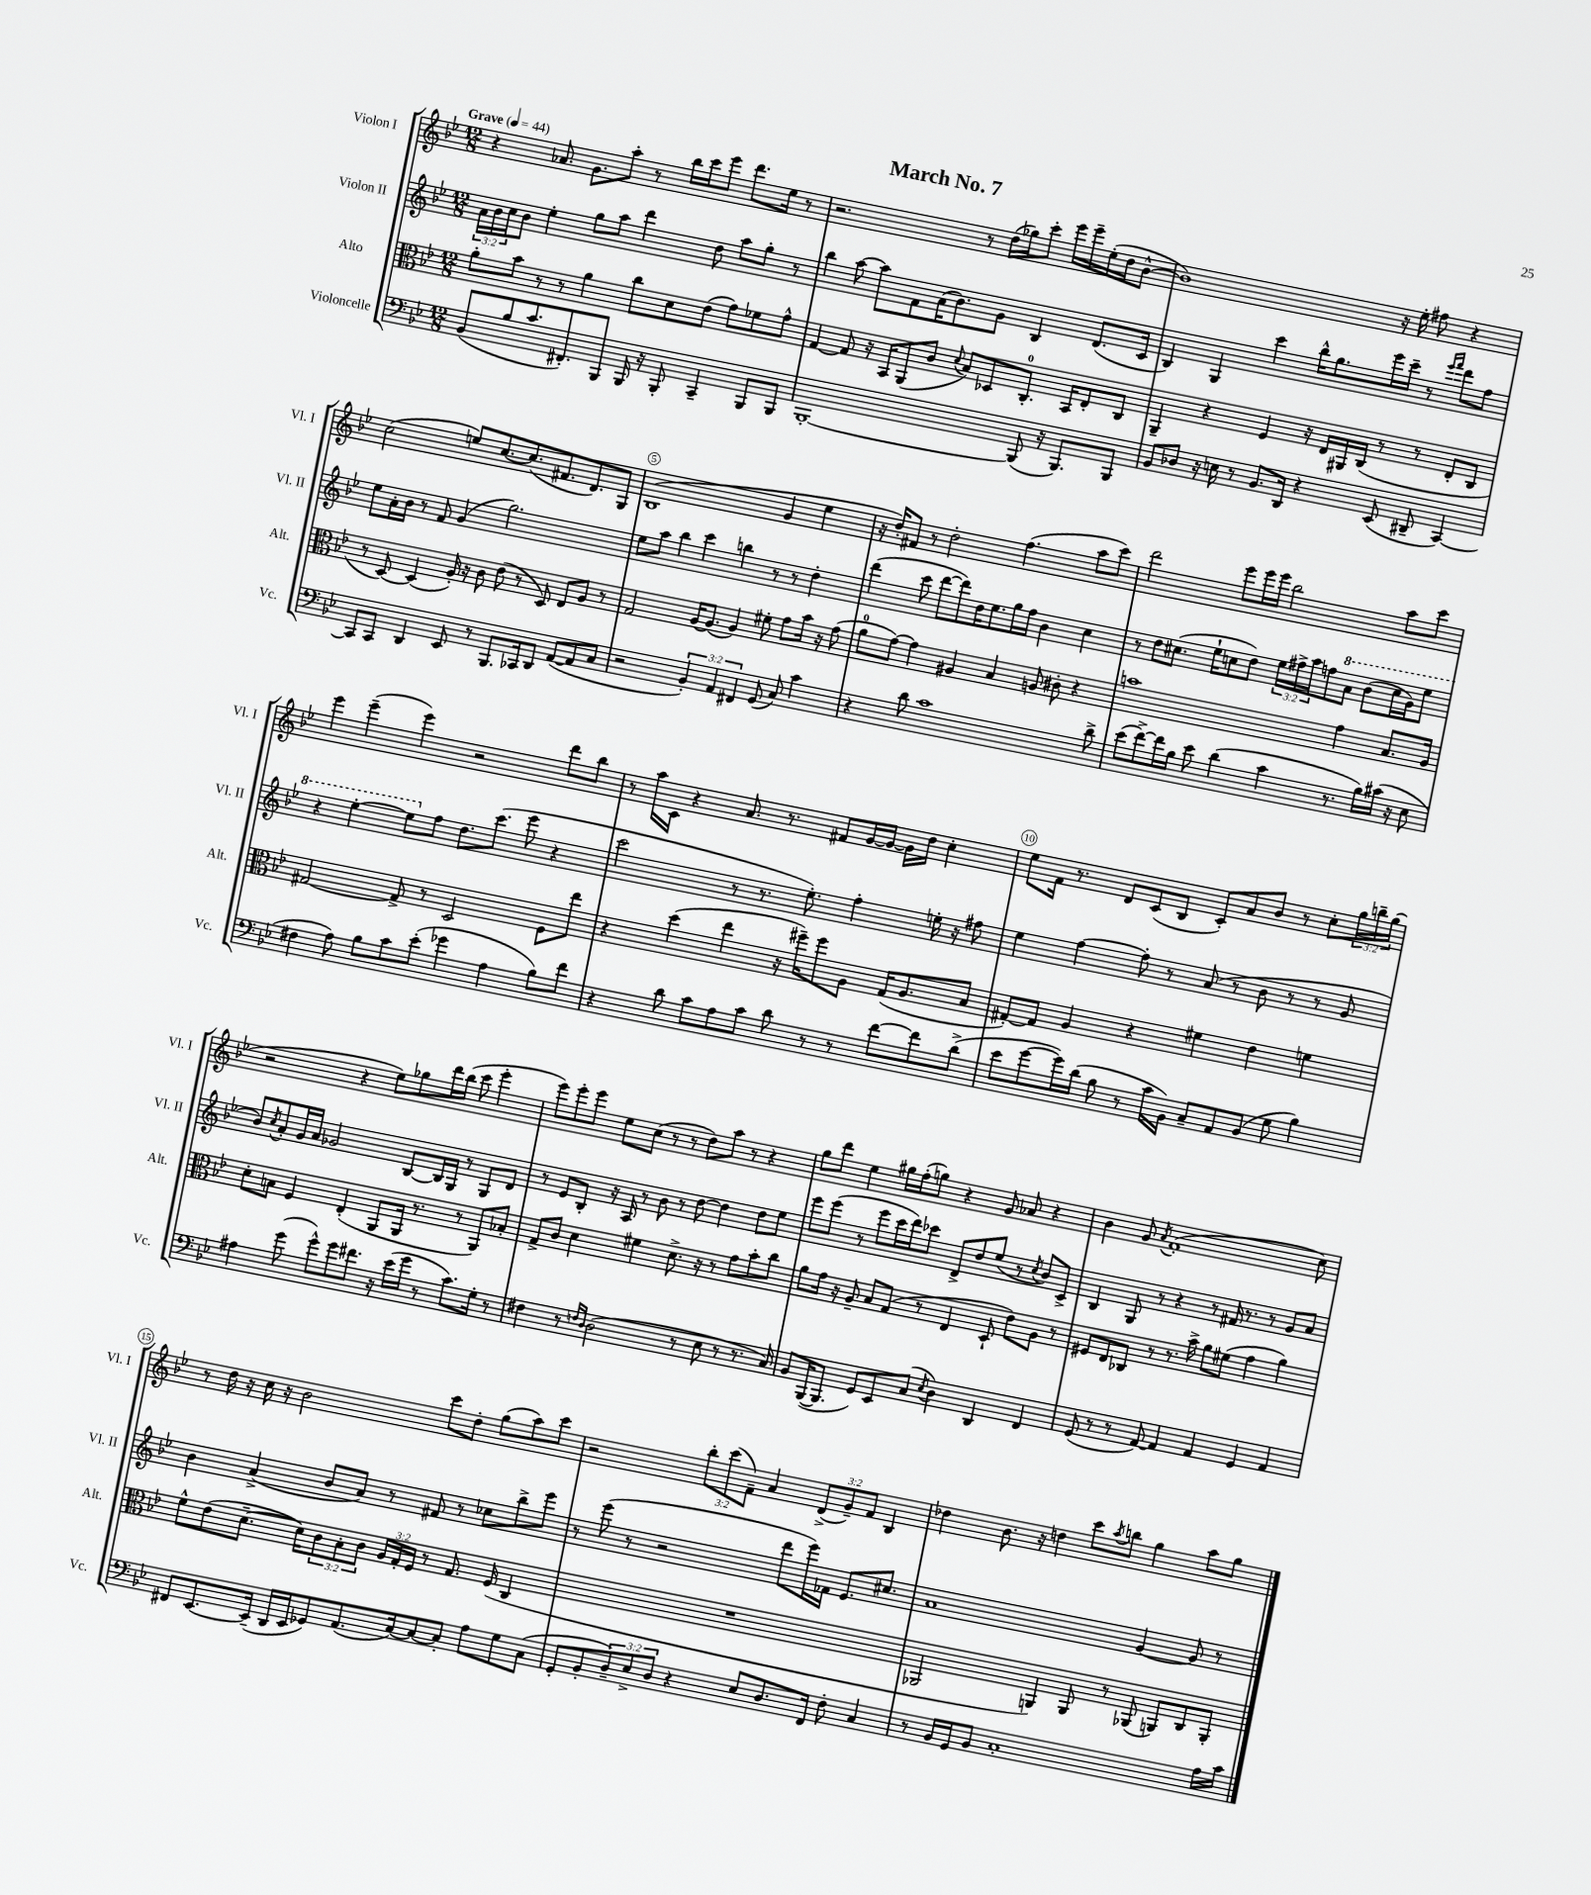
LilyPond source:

\header { title = "March No. 7" }
<<
\new StaffGroup <<
\new Staff = "s0" \with { instrumentName = "Violon I" shortInstrumentName = "Vl. I" } {
    \clef treble \key bes \major \numericTimeSignature \time 12/8 \override Staff.TupletNumber.text = #tuplet-number::calc-fraction-text \tempo "Grave" 4 = 44
    r4 aes'8. g'8. a''8-. r8 bes''16 c'''16 ees'''8 d'''8. ees''16 r8 |
    r2. r8 d''16( ges''16) c'''8-. ees'''16 ees'''16-- ees''16-.( d''16 bes'8~-^ |
    bes'1) r16 ees''16-. fis''8 r4 |
    c''2( e''8) c''8.~ c''8.( fis'8. d'8.) g8 |
    bes1( g'4 ees''4 |
    r16 d''16-.) fis'8 r8 d''2-. f''4.( a''8 c'''8) |
    d'''2 ees'''8 ees'''16 ees'''16 bes''2 a''8 c'''8 |
    ees'''4 ees'''4--( ees'''4) r2 d'''8 bes''8 |
    r8 a''16 c'16 r4 a'8. r8. fis'8 g'16~ g'16~ g'16 d''16 c''4-. |
    ees''8 f'16 r8. d'8 c'8( bes8 c'8-.) a'8 bes'8 r8 c''8-. \tuplet 3/2 { g''16 b''16-- g''16( } |
    r2 r4 ees''8) ges''8 d'''16 bes''16( c'''8 ees'''4-. |
    ees'''8) ees'''8-. ees'''8 ees''8 c''8( r8 r8 d''8) a''8 r8 r4 |
    g''8 d'''8 ees''4 gis''16 f''16-.( g''8) r4 g'8 aes'8 r4 |
    bes'4 g'8 \acciaccatura { a'8 } f'1-.( c''8) |
    r8 d''16 r16 c''16 r16 bes'2 c'''8 d''8-. g''8( a''8) c'''8 |
    r2 \tuplet 3/2 { bes''8-. c'''8( f'8--) } a'4 \tuplet 3/2 { d'8->( g'8--) f'8 } bes4 |
    des''4 bes'8. r16 d''4 c'''8 \acciaccatura { a''8 } b''8 g''4 a''8 g''8 \bar "|." |
}
\new Staff = "s1" \with { instrumentName = "Violon II" shortInstrumentName = "Vl. II" } {
    \clef treble \key bes \major \numericTimeSignature \time 12/8 \override Staff.TupletNumber.text = #tuplet-number::calc-fraction-text
    \tuplet 3/2 { a'16 bes'16 c''16 } bes'8 ees''4-. g''8 a''8 d'''4 d''8 a''8 g''8-. r8 |
    bes''4 a''8~ a''8 f'8 a'16( bes'8.) g'8 bes4 d'8.( c'16 |
    bes4) g4 c'''4 bes''16-^ g''8. ees'''16 c'''16-- r8 \grace { ees'''16 f'''16 } d'''8 f''8 |
    ees''8 a'16-. bes'16 r8 f'8 g'4( g''2.) |
    ees''8 a''8 bes''4 c'''4 b''4 r8 r8 d''4-. |
    d'''4( c'''8 d'''8~ d'''8) d''16 ees''8. g''16 f''16 bes'4 c''4 |
    r8 d''8 cis''8.( ees''16-! c''8 d''8) \tuplet 3/2 { ees''16 fis''16-> a''16 } f''8 \ottava #1 a''8 bes''8( c'''16 g''16) ees'''8 |
    r4 ees'''4~-. ees'''8 \ottava #0 f''8 d''8. c'''8.( ees'''8 r4 |
    c'''2 r8 r8. ees''8.-.) f''4-. e''16-. r16 fis''8 |
    ees''4 f''4~ f''8-. r8 a'8( r8 bes'8 r8 r8 g'8 |
    bes'8) \acciaccatura { c''8 } a'8-. g'16 a'16 ges'2 bes8~ bes16 g16 r8 g8 d'8 |
    r8 ees'8 bes8-. r16 a16 r8 bes'8 r8 d''8~ d''4 d''8 ees''8 |
    ees'''8 ees'''8( r8 ees'''8 c'''16 d'''16) ces'''8 d'8-> d''8 ees''8( r8 \acciaccatura { c''8 } bes'8) c'8-> |
    bes4 g8 r8 r4 r8 fis'16 r8. r8 g'8 a'8 |
    bes'4 a'4->( bes'8 a'8) r8 fis'8 r8 ces''8 bes''8-> ees'''8 |
    r8 ees'''8( r8 r2 d'''8 ees'''16) fes'16 ees'8. cis''8. |
    a'1 g'4~ g'8 r8 \bar "|." |
}
\new Staff = "s2" \with { instrumentName = "Alto" shortInstrumentName = "Alt." } {
    \clef alto \key bes \major \numericTimeSignature \time 12/8 \override Staff.TupletNumber.text = #tuplet-number::calc-fraction-text
    a'8-. bes'8 r8 r8 a'4 c''8 d'8 ees'8( g'8) fes'8 g'8-^ |
    g4~ g8 r16 bes,16 a,8( c'8 \appoggiatura { d'8 } bes8) des8 c8.-0-. bes,16 ees8-. c8 |
    a,4-- r4 f4 r16 ees16 ais,16 c16( r8 r8 ees8-. c8 |
    r8 d8~) d4( a16-.) r16 c'8 ees'8( r8 d8) ees8 a8 r8 |
    g2 a16~ a8.( a4) fis'8-. g'8 bes'16 r16 g'8( |
    a'8-0 g'8~) g'4 ais4 bes4 a8 cis'8-. r4 |
    b'1 g'4 bes8. a16 |
    gis2~ gis8-> r8 d2 f8 ees''8 |
    r4 d''4( ees''4 r16 fis''16--) fis''8 a8 g16( a8. bes8 |
    gis8~-.) gis8 a4 r4 fis'4 ees'4 f'4 |
    d'8-. b8 f4 ees4-.( a,8 a,16 r8. r8 a,8) bes8-. |
    g8-> c'8 d'4 fis'4 d'8.-> r16 r8 g'8 bes'8-. c''8 |
    a'8 g'16 r16 a8-- bes8 g8( r8 ees4 d8-! ees'8) a8 r8 |
    fis8 ees8 ces8 r8 r8. bes'16-> a'8 fis'8( g'4 a'4) |
    f'8-^ ees'8( d'8.~-- d'16) \tuplet 3/2 { c'8 bes8-. c'8 } \tuplet 3/2 { a16 g16-. f16 } r8 g8. f16( c4 |
    R1. |
    aes,2 a,4) a,8 r8 aes,8( a,8) c8 a,8-. \bar "|." |
}
\new Staff = "s3" \with { instrumentName = "Violoncelle" shortInstrumentName = "Vc." } {
    \clef bass \key bes \major \numericTimeSignature \time 12/8 \override Staff.TupletNumber.text = #tuplet-number::calc-fraction-text
    bes,8( bes8 c'8. fis,8.-.) bes,,8 bes,,16 r16 bes,,8-. c,4-- bes,,8 bes,,8 |
    bes,,1~-. bes,,8( r16 bes,,8.) bes,,8 |
    bes,8 des8 r16 e16 r8 bes,8. d,16 r4 ees,8( dis,8-- c,4~) |
    c,8 c,8 d,4 ees,8 r8 bes,,8. ces,16 d,8 a,8~( a,8 c8 |
    r2 \tuplet 3/2 { bes,4-.) a,4 fis,4 } g,8( c8) c'4 |
    r4 d'8 c'1 d'8-> |
    ees'8( f'8~->) f'16 bes16 ees'8 d'4( c'4 r8. bes16) cis'16( r16 ees8 |
    fis4 a8) bes8 c'8 ees'8-.( ges'4 a4 bes8) f'8 |
    r4 d'8 c'8 a8 c'8 d'8 r8 r8 f'8~ f'8 d'8->( |
    ees'8 g'8~ g'16) d'16( bes8 r8 c'16 bes,16) c8-- a,8 bes,8( g8 bes4) |
    ais4 g'8( g'8-^) g'8 fis'8. r16 ees'16( g'16 r8 c'8.) g16-. r8 |
    fis4 r8 \grace { f16 d16 } d2( r8 ees8 r8 r8. c16) |
    bes,8 bes,,16~( bes,,8. g,8) ees,8 c8( \acciaccatura { ees8 } d4) d,4 f,4 |
    g,8( r8 r8 a,8~) a,4 a,4 g,4 a,4 |
    fis,8 ees,8.~ ees,16--( d,16 ees,16 ges,8) a,8.( c16~) c8~ c8-. a8 g8 c8( |
    g,8-. bes,8-. \tuplet 3/2 { d8--) ees8-> d8 } r4 ees8 d8. f,16 f8-. c4 |
    r8 bes,16 g,16 bes,8 c1-. a16 c'16 \bar "|." |
}
>>
>>
\layout { \context { \Score \override BarNumber.break-visibility = ##(#f #t #t) barNumberVisibility = #(every-nth-bar-number-visible 5) \override BarNumber.stencil = #(make-stencil-circler 0.1 0.3 ly:text-interface::print) } }
